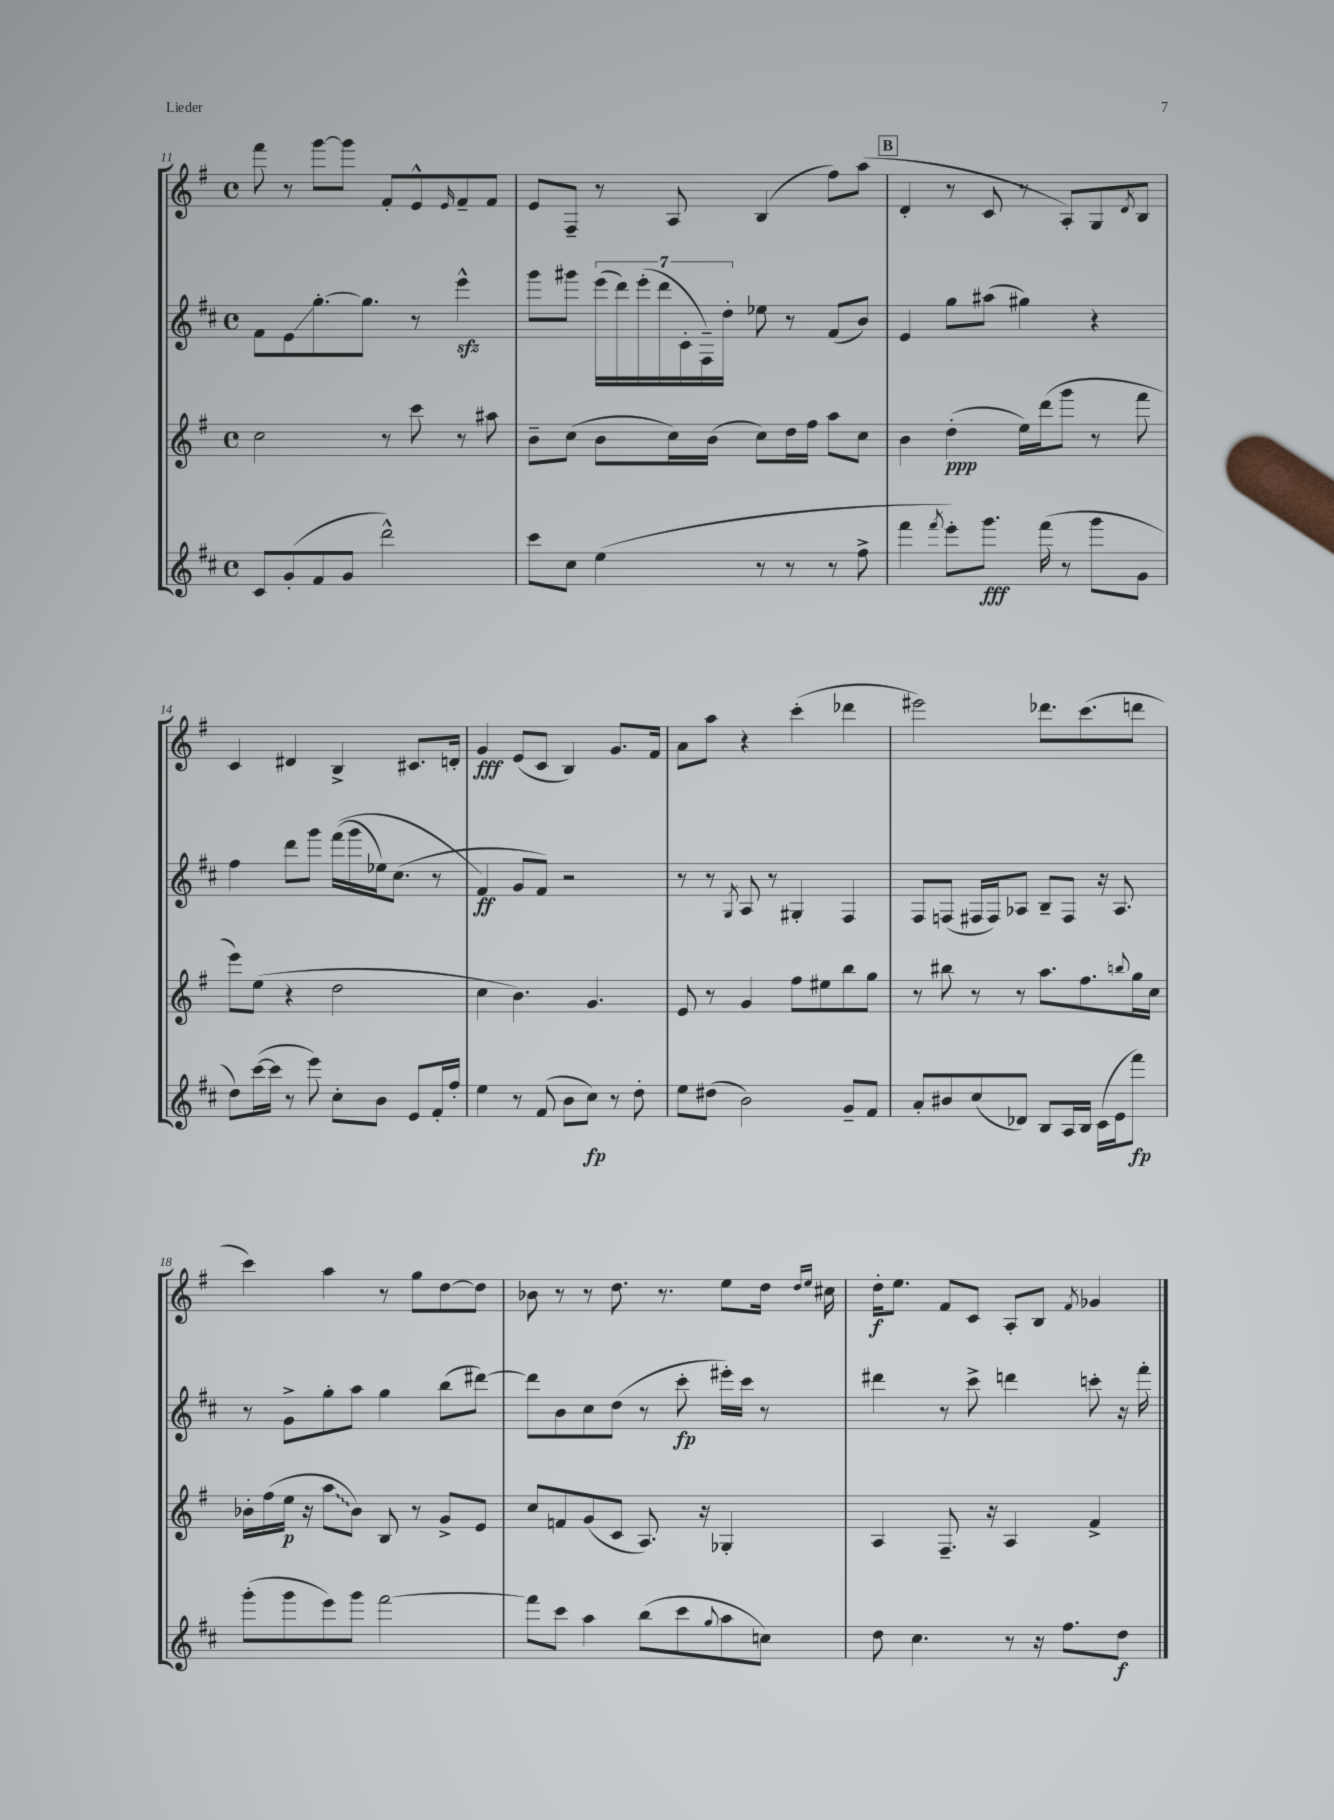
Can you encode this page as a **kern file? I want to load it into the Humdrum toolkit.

**kern	**kern	**kern	**kern
*staff4	*staff3	*staff2	*staff1
*clefG2	*clefG2	*clefG2	*clefG2
*k[f#c#]	*k[f#]	*k[f#c#]	*k[f#]
*M4/4	*M4/4	*M4/4	*M4/4
*met(c)	*met(c)	*met(c)	*met(c)
8c#	2cc	8f#	8fff#
(8g'	.	8e	8r
8f#	.	[8.gg'	[8ggg
8g	.	.	8ggg]
.	.	8.gg]	.
2ddd^^)	8r	.	8f#'
.	8ccc	8r	8e^^
.	.	.	16qqe
.	8r	4eee^^	8f#~
.	8aa#	.	8f#
=	=	=	=
8ccc#	8b~	8ggg	8e
8cc#	(8cc	8ggg#	8F#~
(4ee	8b	(28eee	8r
.	.	28ddd)	.
.	.	(28eee'	.
.	.	28ddd	.
.	16cc)	.	8A
.	.	28c#'	.
.	.	28F#~)	.
.	(16b	.	.
.	.	28dd'	.
8r	8cc)	8ee-	(4B
8r	16dd	8r	.
.	16ff#	.	.
8r	8aa	(8f#	8ff#)
8ff#^	8cc	8b)	(8aa
=	=	=	=
4fff#	4b	4e	4d'
8qfff#	.	.	.
8eee')	(4dd'	8gg	8r
8.ggg	.	(8aa#	8c
.	16ee)	4gg#)	8r
(16fff#	(16ddd	.	.
8r	8ggg	.	8A')
8ggg	8r	4r	8G
.	.	.	8qd
8g	8fff#	.	8B
=	=	=	=
8dd)	8eee)	4ff#	4c
([16ccc#	(8ee	.	.
16ccc#]	.	.	.
8r	4r	8ddd	4d#
8eee)	.	8ggg	.
8cc#'	2dd	&((16fff#	4B^
.	.	16ggg	.
8b	.	16ee-)	.
.	.	(8.cc#	.
8e	.	.	8.c#
16f#'	.	8r	.
16ff#'	.	.	16d'
=	=	=	=
4ee	4cc	4f#&)	4g
8r	4.b)	8g	(8e
(8f#	.	8f#)	8c
8b	.	2r	4B)
8cc#)	4.g	.	.
8r	.	.	8.g
8dd'	.	.	.
.	.	.	16f#
=	=	=	=
8ee	8e	8r	8a
(8dd#	8r	8r	8aa
.	.	8qG	.
2b)	4g	8A	4r
.	.	8r	.
.	8ff#	4G#'	(4ccc'
.	8ee#	.	.
8g~	8bb	4F#	4ddd-
8f#	8gg	.	.
=	=	=	=
8a'	8r	8F#	2eee#)
8b#	8bb#	(8F	.
(8cc#	8r	16F#	.
.	.	16F#)	.
8d-)	8r	8A-	.
8B	8.aa	8B~	8.ddd-
16A	.	8F#	.
16B	8.ff#	.	(8.ccc
(16c#	.	16r	.
16e	.	8.A-	.
.	8qqbb	.	.
8fff#)	16gg	.	8ddd
.	16cc	.	.
=	=	=	=
(8ggg'	16b-'	8r	4ccc)
.	(16ff#	.	.
8ggg	16ee	8g^	.
.	16r	.	.
8eee)	8aa	8gg'	4aa
8ggg	8b-)	8aa	.
[2fff#	8B	4gg	8r
.	8r	.	8gg
.	8g^	(8bb	[8dd
.	8e	[8ddd#)	8dd]
=	=	=	=
8fff#]	8cc	8ddd#]	8b-
8ccc#	8f	8b	8r
4aa	(8g	8cc#	8r
.	8c	(8dd	8.dd
(8bb	8.A)	8r	.
.	.	.	8.r
8ccc#	.	8ccc#'	.
.	16r	.	.
8qqgg	.	.	.
8aa	4G-'	16eee#')	8ee
.	.	16ccc#	.
8cc)	.	8r	16dd
.	.	.	16qqdd
.	.	.	16qqee
.	.	.	16cc#
=	=	=	=
8dd	4A	4ddd#	16dd'
.	.	.	8.ee
4.cc#	.	.	.
.	8.F#~	8r	8f#
.	.	8ccc#^	8c
.	16r	.	.
8r	4A	4ddd	8A'
16r	.	.	8B
8.ff#	.	.	.
.	.	.	8qf#
.	4f#^	8ccc'	4g-
8dd	.	16r	.
.	.	16fff#'	.
==	==	==	==
*-	*-	*-	*-
